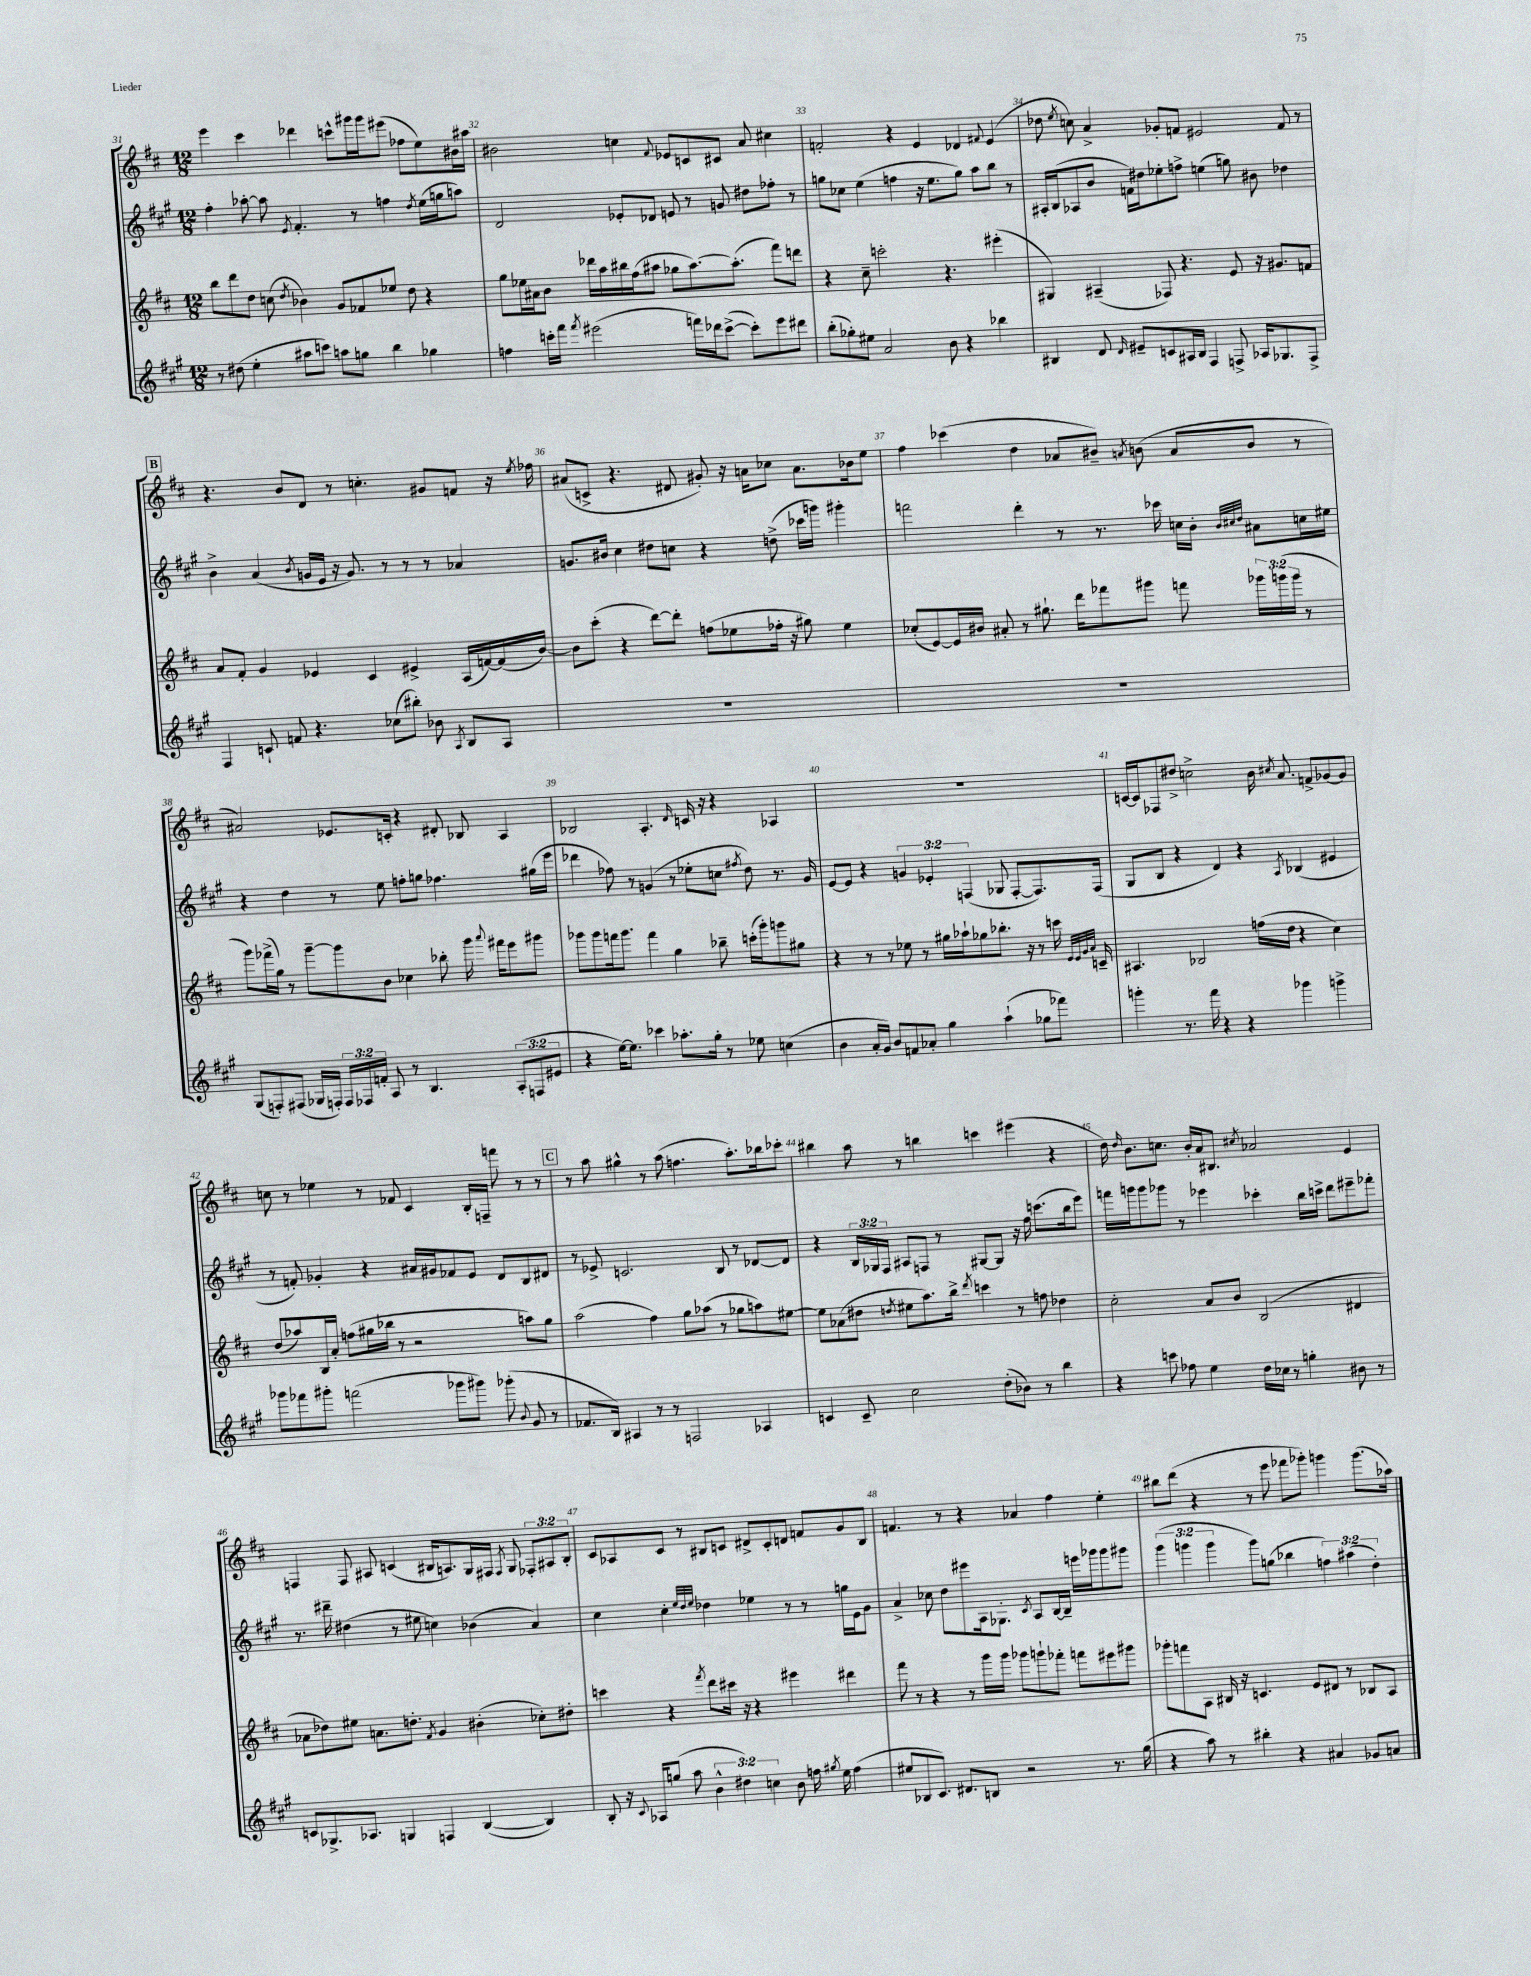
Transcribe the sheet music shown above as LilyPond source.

<<
\new StaffGroup <<
\new Staff = "s0" {
    \clef treble \key d \major \numericTimeSignature \time 12/8 \override Staff.TupletNumber.text = #tuplet-number::calc-fraction-text
    \autoBeamOff e'''4 cis'''4 des'''4 c'''8[-^ gis'''16 gis'''16 eis'''8]( fes''8[ e''8) bis'16 ais''16] |
    bis'2 c''4 \appoggiatura { fis'8 } ees'8[ c'8 cis'8] a'8 cis''4 |
    f'2-. r4 e'4 des'4 \appoggiatura { fis'8 } e'4( |
    des''8 \acciaccatura { e''8 } c''8) a'4-> ges'8[-. f'8] eis'2 f'8 r8 |
    \mark \markup { \box "B" } r4. b'8[ d'8] r8 c''4.-. gis'8[ f'8] r16 \acciaccatura { e''8 } fes''16 |
    ais'8[( c'8]-> r4. dis'8 gis'8-.) r16 a'16[ ces''8] a'8.[ bes'16 e''8] |
    fis''4 ces'''4( d''4 aes'8[ bis'8]--) \acciaccatura { a'8 } b'8( a'8[ b'8] r8 |
    ais'2) ees'8.[ c'16]-. r4 dis'8-. bes8 a4 |
    bes2 a4.-. \grace { d'16 } c'16 r16 r4 aes4 |
    R1. |
    c'16[~ c'16 fes8 dis''8]-> c''2-> b'16 \acciaccatura { cis''8 } a'8. f'8[-> ges'8~ ges'8] |
    c''8 r8 ees''4 r8 fes'8 cis'4 b16[-. f16]-- f'''8 r8 r8 |
    \mark \markup { \box "C" } r8 a''8 gis''4-^ r8 a''8( f''4. a''8.[-.) bes''16 ces'''8]-. |
    bis''4 a''8 r8 b''4 c'''4 eis'''4( r4 |
    d''16) \grace { d''16 } b'8.[ c''8.] b'16[-. a'16 bis8.] \acciaccatura { cis''8 } aes'2 e'4 |
    f4 f8 ais8 c'4( bis16[ a8.) g16 fis16] \acciaccatura { fis8 } g8 \tuplet 3/2 { fes8[-. ais8 bis8]-. } |
    cis'8[ aes8 cis'8] r8 bis8[ c'8] dis'8[-> c'8-. d'8] f'8[ g'8 bis8] |
    f'4. r8 r4 aes'4 fis''4 e''4-. |
    bis''8[ d'''8]( r4 r8 e'''8 fes'''8[ ges'''8]-.) g'''4 g'''8.[( aes''16]) \bar "|." |
}
\new Staff = "s1" {
    \clef treble \key a \major \numericTimeSignature \time 12/8 \override Staff.TupletNumber.text = #tuplet-number::calc-fraction-text
    \autoBeamOff fis''4-. aes''8~-. aes''8 \acciaccatura { e'8 } fis'4.-. r8 f''4 \acciaccatura { d''8 } e''16[( g''16 a''8]) |
    d'2 ees'8[-. des'8] e'8 r8 g'8 dis''8[ fes''8]-. r8 |
    g''8[ ces''8] e''4( f''4 r16 e''8.[ g''8]) a''8[ b''8] r8 |
    ais16[-. b16( aes8 b'8] f'16[) dis''16 ees''8-. f''8]-> e''4( g''8) bis'8 des''4 |
    \mark \markup { \box "B" } b'4-> a'4( \acciaccatura { b'8 } g'16[ e'16] r16 g'8.) r8 r8 r8 aes'4 |
    g'8.[ bis'16] cis''4 dis''8[ c''8] r4 d''8->( ces'''16[ g'''16]) gis'''4-. |
    f'''2 d'''4-. r8 r8. ces'''16 c''16[ b'16]-. \grace { b'32[ cis''32 d''32] } ais'8[ c''16 eis''16] |
    r4 d''4 r8 e''8 f''8[-. g''8] fes''4. gis''16[( e'''16] |
    des'''4 fes''8) r8 g'4( r8 ees''8[-. c''8] \acciaccatura { fis''8 } d''8) r8. g'16 |
    e'8[~ e'8] r4 \tuplet 3/2 { g'4 ees'4-. f4( } ges8 f8[~-. f8.) f16]( |
    gis8[ b8] r4 d'4) r4 \acciaccatura { a8 } bes4( eis'4 |
    r8 f'8-.) ges'4-. r4 ais'16[ gis'16 fes'8 e'8] d'8[ b8 dis'8] |
    \mark \markup { \box "C" } r8 ees'8-> c'2. b8 r8 des'8[~ des'8] |
    r4 \tuplet 3/2 { b16[ ges16 fis16] } ais8[ f8] r8 gis8[~ gis8] r16 fis''16 c'''8.[( b''16 e'''8]) |
    f'''16[ g'''16 g'''8 ges'''8] r8 ees'''4 ces'''4-. b''16[ c'''16]-> d'''8[ eis'''8-- fes'''8]-. |
    r8. dis'''16-- dis''4( r8 eis''8 c''4) bes'4( a'4) |
    cis''4 cis''4-. \grace { e''32[ d''32 e''32] } des''4 ees''4 r8 r8 g''16[ e'16 gis'8] |
    a'4-> ces''8 d''8[ eis'''8 a16 ges8.]-. \acciaccatura { cis'8 } a8[ b16~ b16]-- e'''16[ ges'''16 ges'''8 gis'''8] |
    \tuplet 3/2 { gis'''4( g'''4 g'''4 } g'''8[) g''8]( bes''4 \tuplet 3/2 { f''4) ais''4( d''4-.) } \bar "|." |
}
\new Staff = "s2" {
    \clef treble \key d \major \numericTimeSignature \time 12/8 \override Staff.TupletNumber.text = #tuplet-number::calc-fraction-text
    \autoBeamOff b''8[ d'''8 d''8] c''8( \acciaccatura { d''8 } bes'4) g'8[ fes'8 ees''8] d''8 r4 |
    g''8[ ees''16 ais'16 b'8] des'''16[ a''16 bis''16 fis''16( ais''8] ges''8[ ais''8.~) ais''8.]-.( fis'''8[) d'''8] |
    r4 cis''8-- c'''2-. r4. eis'''4-.( |
    gis4) ais4--( fes8) r4. e'8 r16 gis'8.[ f'8] |
    \mark \markup { \box "B" } a'8[ fis'8]-. g'4 ees'4 cis'4 eis'4-> a16[( f'16~) f'16( b'16]~) |
    b'8[ cis'''8]-.( r4 d'''8[~) d'''8]-. f''8[( ees''8 fes''16]-. r16 gis''8) ees''4 |
    ces''8[-.( e'8~) e'16 bis'16] ais'8-. r8 gis''8.-! d'''16[ fes'''8 gis'''8] f'''8 \tuplet 3/2 { ges'''16[ g'''16( g'''16] } r8 |
    g'''8[) fes'''16->( g''16]) r8 g'''8[~-- g'''8 b'8] ces''4 bes''8-. g'''16 \appoggiatura { a'''8 } fis'''16[ e'''8 gis'''8] |
    ges'''8[ ges'''8 f'''16 ges'''8.] f'''4 g''4 bes''8-- c'''16[-.( ges'''16-.) g'''8 gis''8] |
    r4 r8 r8 ees''8 r8 gis''16[ aes''16-! ges''8 bes''8.]-. r16 r8 c'''16 \grace { e'32[ e'32 g'32 a'32] } c'16-- |
    ais4. bes2 f''16[( d''16] r4 cis''4) |
    d''8[( aes''8) b16 a'16]-. f''8[( gis''16 bes''16] r8 r2 a''8[) gis''8] |
    \mark \markup { \box "C" } a''2( fis''4) g''8[ aes''8]( r8 ges''8[ a''8) eis''8]~ |
    eis''8[ aes'8( dis''8] \acciaccatura { d''8 } eis''8[ a''8.) b''16]-> \acciaccatura { d'''8 } c'''4 r8 f''8 des''4 |
    cis''2-. a'8[ b'8] b2( dis'4 |
    aes'8[ des''8) eis''8] a'8.[ d''8.]-. \acciaccatura { fis'8 } g'4 bis'4-.( ces''8[-.) dis''8]-. |
    c'''4 r4 \acciaccatura { fis'''8 } d'''8[ cis'''16] r16 r4 eis'''4 dis'''4 |
    fis'''8 r8 r4 r8 g'''16[ g'''16] ges'''8[ g'''8-! fes'''8]-. f'''8[ eis'''8 gis'''8] |
    ges'''8[-. f'''8 a8] bis16 r16 c'4. e'8[ dis'8] r8 bes8[ a8] \bar "|." |
}
\new Staff = "s3" {
    \clef treble \key a \major \numericTimeSignature \time 12/8 \override Staff.TupletNumber.text = #tuplet-number::calc-fraction-text
    \autoBeamOff r8 dis''8( e''4-. ais''8[ c'''8]) a''8[ g''8] b''4 ges''4 |
    f''4 c'''16[-. fis'''16] \acciaccatura { fis'''8 } eis'''2( f'''16[) des'''16 c'''8]~->( c'''8[-.) eis'''8 dis'''8] |
    b''8[-.( ges''8-.) eis''8] a'2 b'8 r4 bes''4 |
    bis4 d'8 \grace { d'16 } eis'8[-- c'8 ais16 bis16] fis4 f8-> aes16[ ges8. f8]-> |
    \mark \markup { \box "B" } fis4 c'8-! f'8 r4. ces''8[( bis''8]-.) bes'8 \acciaccatura { a8 } b8[ a8] |
    R1. |
    R1. |
    gis8[( f8-.) fis8]( ges16[ f16]-.) \tuplet 3/2 { f16[ fes16 f'16]-. } a8 r8 b4. \tuplet 3/2 { a8[-.( f8 eis'8] } |
    r4 e''16[~) e''8.] ces'''4 aes''8.[-. gis''16]-. r8 ees''8 c''4( |
    b'4 a'16[-. gis'16]) b'8[ f'8 aes'8]-. gis''4 a''4-!( ges''8[ fes'''8]) |
    g'''4-. r8. fis'''16 r4 r4 ges'''4 g'''4-> |
    ges'''8[ fes'''8 gis'''8]-. f'''2( ges'''8[ gis'''8]) ges'''8-.( \appoggiatura { b'8 } gis'8 r8 |
    \mark \markup { \box "C" } fes'8.[ b16]) ais4 r8 r8 f2 aes4 |
    c'4 c'8-- cis''2 d''8[-.( bes'8]) r8 b''4 |
    r4 c'''8 fes''8 e''4 d''16[ ces''16] r8 g''4-. bis'8 r8 |
    c'8[ ges8.-> aes8.] g4 f4 b4~( b4) |
    b8-. r16 \appoggiatura { cis'8 } aes16[ g''8]( a''8 \tuplet 3/2 { b'4-^ dis''4) c''4 } b'8 f''16 \acciaccatura { gis''8 } e''16 f''4( |
    eis''8[ bes8 cis'8.]) dis'8.[ b8] r2 r8. gis''16( |
    r4 a''8) r8 bis''4-. r4 ais'4 ges'8[ a'8] \bar "|." |
}
>>
>>
\layout { \context { \Score currentBarNumber = #31 \override BarNumber.break-visibility = ##(#f #t #t) barNumberVisibility = #all-bar-numbers-visible } }
